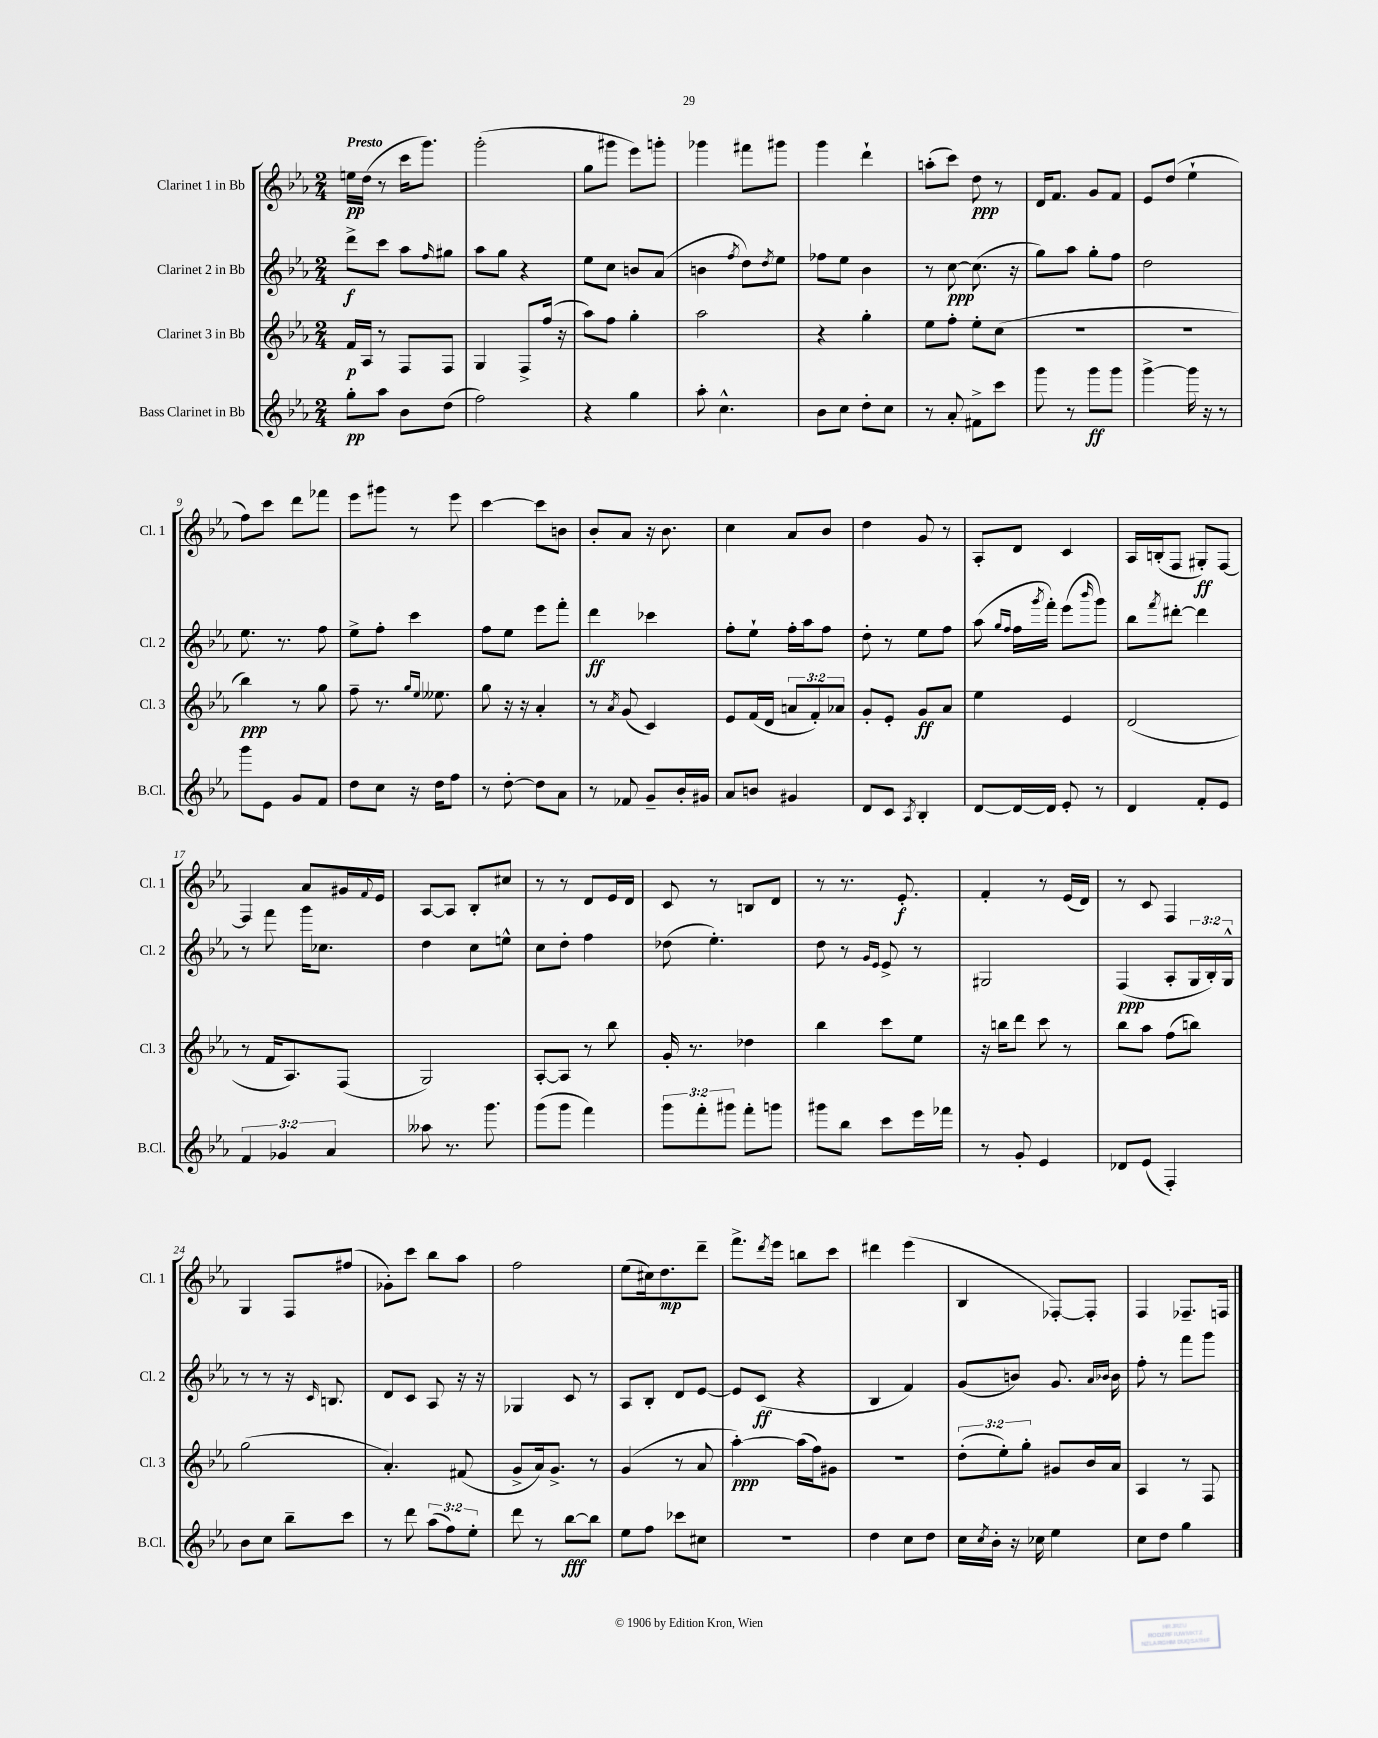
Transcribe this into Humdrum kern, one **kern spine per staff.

**kern	**kern	**kern	**kern
*staff4	*staff3	*staff2	*staff1
*clefG2	*clefG2	*clefG2	*clefG2
*k[b-e-a-]	*k[b-e-a-]	*k[b-e-a-]	*k[b-e-a-]
*M2/4	*M2/4	*M2/4	*M2/4
8gg'	16f	8ddd^	16ee
.	16A-	.	(16dd
8aa-	8r	8ccc	8r
8b-	8F	8aa-	16ccc
.	.	.	8.ggg)
.	.	16qqff	.
(8dd	8F	8gg#	.
=	=	=	=
2ff)	4G	8aa-	(2ggg'
.	.	8gg	.
.	8F^	4r	.
.	(16ff	.	.
.	16r	.	.
=	=	=	=
4r	8aa-)	8ee-	8gg
.	8ff	8cc	8ggg#
4gg	4gg'	8b	8eee-)
.	.	(8a-	8ggg'
=	=	=	=
8aa-'	2aa-	4b	4ggg-
4.cc^^	.	.	.
.	.	8qff	.
.	.	8dd)	8fff#
.	.	8qdd	.
.	.	8ee-	8ggg#
=	=	=	=
8b-	4r	8ff-	4ggg
8cc	.	8ee-	.
8dd'	4gg'	4b-	4ddd`
8cc	.	.	.
=	=	=	=
8r	8ee-	8r	(8aa'
8a-'	8ff'	[8cc	8ccc)
8f#^	8ee-'	(8.cc]	8dd
8ccc	(8cc	.	8r
.	.	16r	.
=	=	=	=
8ggg	2r	8gg)	16d
.	.	.	8.f
8r	.	8aa-	.
8ggg	.	8gg'	8g
8ggg	.	8ff	8f
=	=	=	=
[4ggg^	2r	2dd	8e-
.	.	.	(8dd
16ggg]	.	.	4ee-`
16r	.	.	.
8r	.	.	.
=	=	=	=
8ggg	4bb-)	8.ee-	8ff)
8e-	.	.	8ccc
.	.	8.r	.
8g	8r	.	8ddd
8f	8gg	8ff	8fff-
=	=	=	=
8dd	8ff~	8ee-^	8eee-
8cc	8.r	8ff'	8ggg#
16r	.	4ccc	8r
.	16qqgg	.	.
.	16qqee-	.	.
16dd	8.ee--	.	.
8ff	.	.	8eee-
=	=	=	=
8r	8gg	8ff	[4ccc
[8dd'	16r	8ee-	.
.	16r	.	.
8dd]	4a-'	8eee-	8ccc]
8a-	.	8fff'	8b
=	=	=	=
8r	8r	4ddd	8b-'
.	8qa-	.	.
8f-	(8g	.	8a-
8g~	4c)	4ccc-	16r
.	.	.	8.b-
16b-'	.	.	.
16g#	.	.	.
=	=	=	=
8a-	8e-	8ff'	4cc
8b	(16f	8ee-`	.
.	16d	.	.
4g#	12a	16ff'	8a-
.	.	16aa-	.
.	12f')	.	.
.	.	8ff	8b-
.	12a-	.	.
=	=	=	=
8d	8g'	8dd'	4dd
8c	8e-'	8r	.
8qA-	.	.	.
4B-'	8g	8ee-	8g
.	8a-	8ff	8r
=	=	=	=
[8d	4ee-	(8aa-	8A-'
.	.	16qqgg	.
.	.	16qqff	.
16d_	.	16ff	8d
.	.	8qggg	.
16d]	.	16fff')	.
8e-'	4e-	(8eee-	4c
.	.	16qqbbb-	.
8r	.	8ggg)	.
=	=	=	=
4d	(2d	8bb-	16A-
.	.	.	(16B'
.	.	8qfff	.
.	.	[8ddd#'	8F
8f'	.	4ddd#]	8G#')
8e-	.	.	[8F
=	=	=	=
6f	8r	8r	4F]
.	16f	8fff	.
6g-	.	.	.
.	8.A-)	.	.
.	.	16ggg	8a-
.	.	8.cc-	.
6a-	.	.	.
.	(8F	.	16g#
.	.	.	8qqf
.	.	.	16e-
=	=	=	=
8aa--	2G)	4dd	[8A-
8.r	.	.	8A-]
.	.	8cc	8B-'
8.ggg	.	.	.
.	.	8ee^^	8cc#
=	=	=	=
(8ggg	[8A-'	8cc	8r
8ggg	8A-]	8dd'	8r
4fff)	8r	4ff	8d
.	8bb-	.	16e-
.	.	.	16d
=	=	=	=
12ggg	16g'	(8dd-	8c
.	8.r	.	.
12fff'	.	.	.
.	.	4.ee-')	8r
12ggg#	.	.	.
8fff'	4dd-	.	8B
8ggg	.	.	8d
=	=	=	=
8ggg#	4bb-	8dd	8r
8bb-	.	8r	8.r
.	.	16qqg	.
.	.	16qqe-	.
8ccc	8ccc	8e-^	.
.	.	.	8.e-'
16eee-	8ee-	8r	.
16fff-	.	.	.
=	=	=	=
8r	16r	2G#	4f'
.	16bb	.	.
8g'	8ddd	.	.
4e-	8ccc	.	8r
.	8r	.	(16e-
.	.	.	16d)
=	=	=	=
8d-	8bb-	(4F	8r
(8e-	8aa-	.	8c
4F')	(8ff	8A-'	4F
.	8bb)	24G	.
.	.	24B-')	.
.	.	24G^^	.
=	=	=	=
8b-	(2gg	8r	4G
8cc	.	8r	.
8bb-~	.	16r	8F
.	.	16qqc	.
.	.	8.B	.
8ccc	.	.	(8ff#
=	=	=	=
8r	4.a-')	8d	8g-')
8ddd	.	8c	8ccc
(12aa-	.	8A-	8bb-
12ff)	.	.	.
.	(8f#	16r	8aa-
12ee-'	.	.	.
.	.	16r	.
=	=	=	=
8ddd	8g^	4G-	2ff
8r	16a-)	.	.
.	8.g^	.	.
[8bb-	.	8c	.
8bb-]	8r	8r	.
=	=	=	=
8ee-	(4g	8A-	(8ee-
8ff	.	8B-'	16cc#)
.	.	.	8.dd
8ccc-	8r	8d	.
8cc#	8a-	[8e-	8ddd~
=	=	=	=
2r	[4aa-')	8e-]	8.fff^
.	.	(8c	.
.	.	.	8qddd
.	.	.	16eee-
.	(16aa-]	4r	8bb
.	16ff)	.	.
.	8g#	.	8ccc
=	=	=	=
4dd	2r	4B-	4ddd#
8cc	.	4f)	(4eee-
8dd	.	.	.
=	=	=	=
16cc	(12dd'	(8g	4B-
8qcc	.	.	.
16b-'	.	.	.
.	12ee-')	.	.
16r	.	8b)	.
.	12gg'	.	.
16cc-	.	.	.
4ee-	8g#	8.g	[8F-')
.	16b-	.	8F-']
.	.	16qqa-	.
.	.	16qqb-	.
.	16a-	16b-	.
=	=	=	=
8cc	4A-	8ff'	4F
8dd	.	8r	.
4gg	8r	8fff	8.F-~
.	8F	8ggg	.
.	.	.	16F
==	==	==	==
*-	*-	*-	*-
